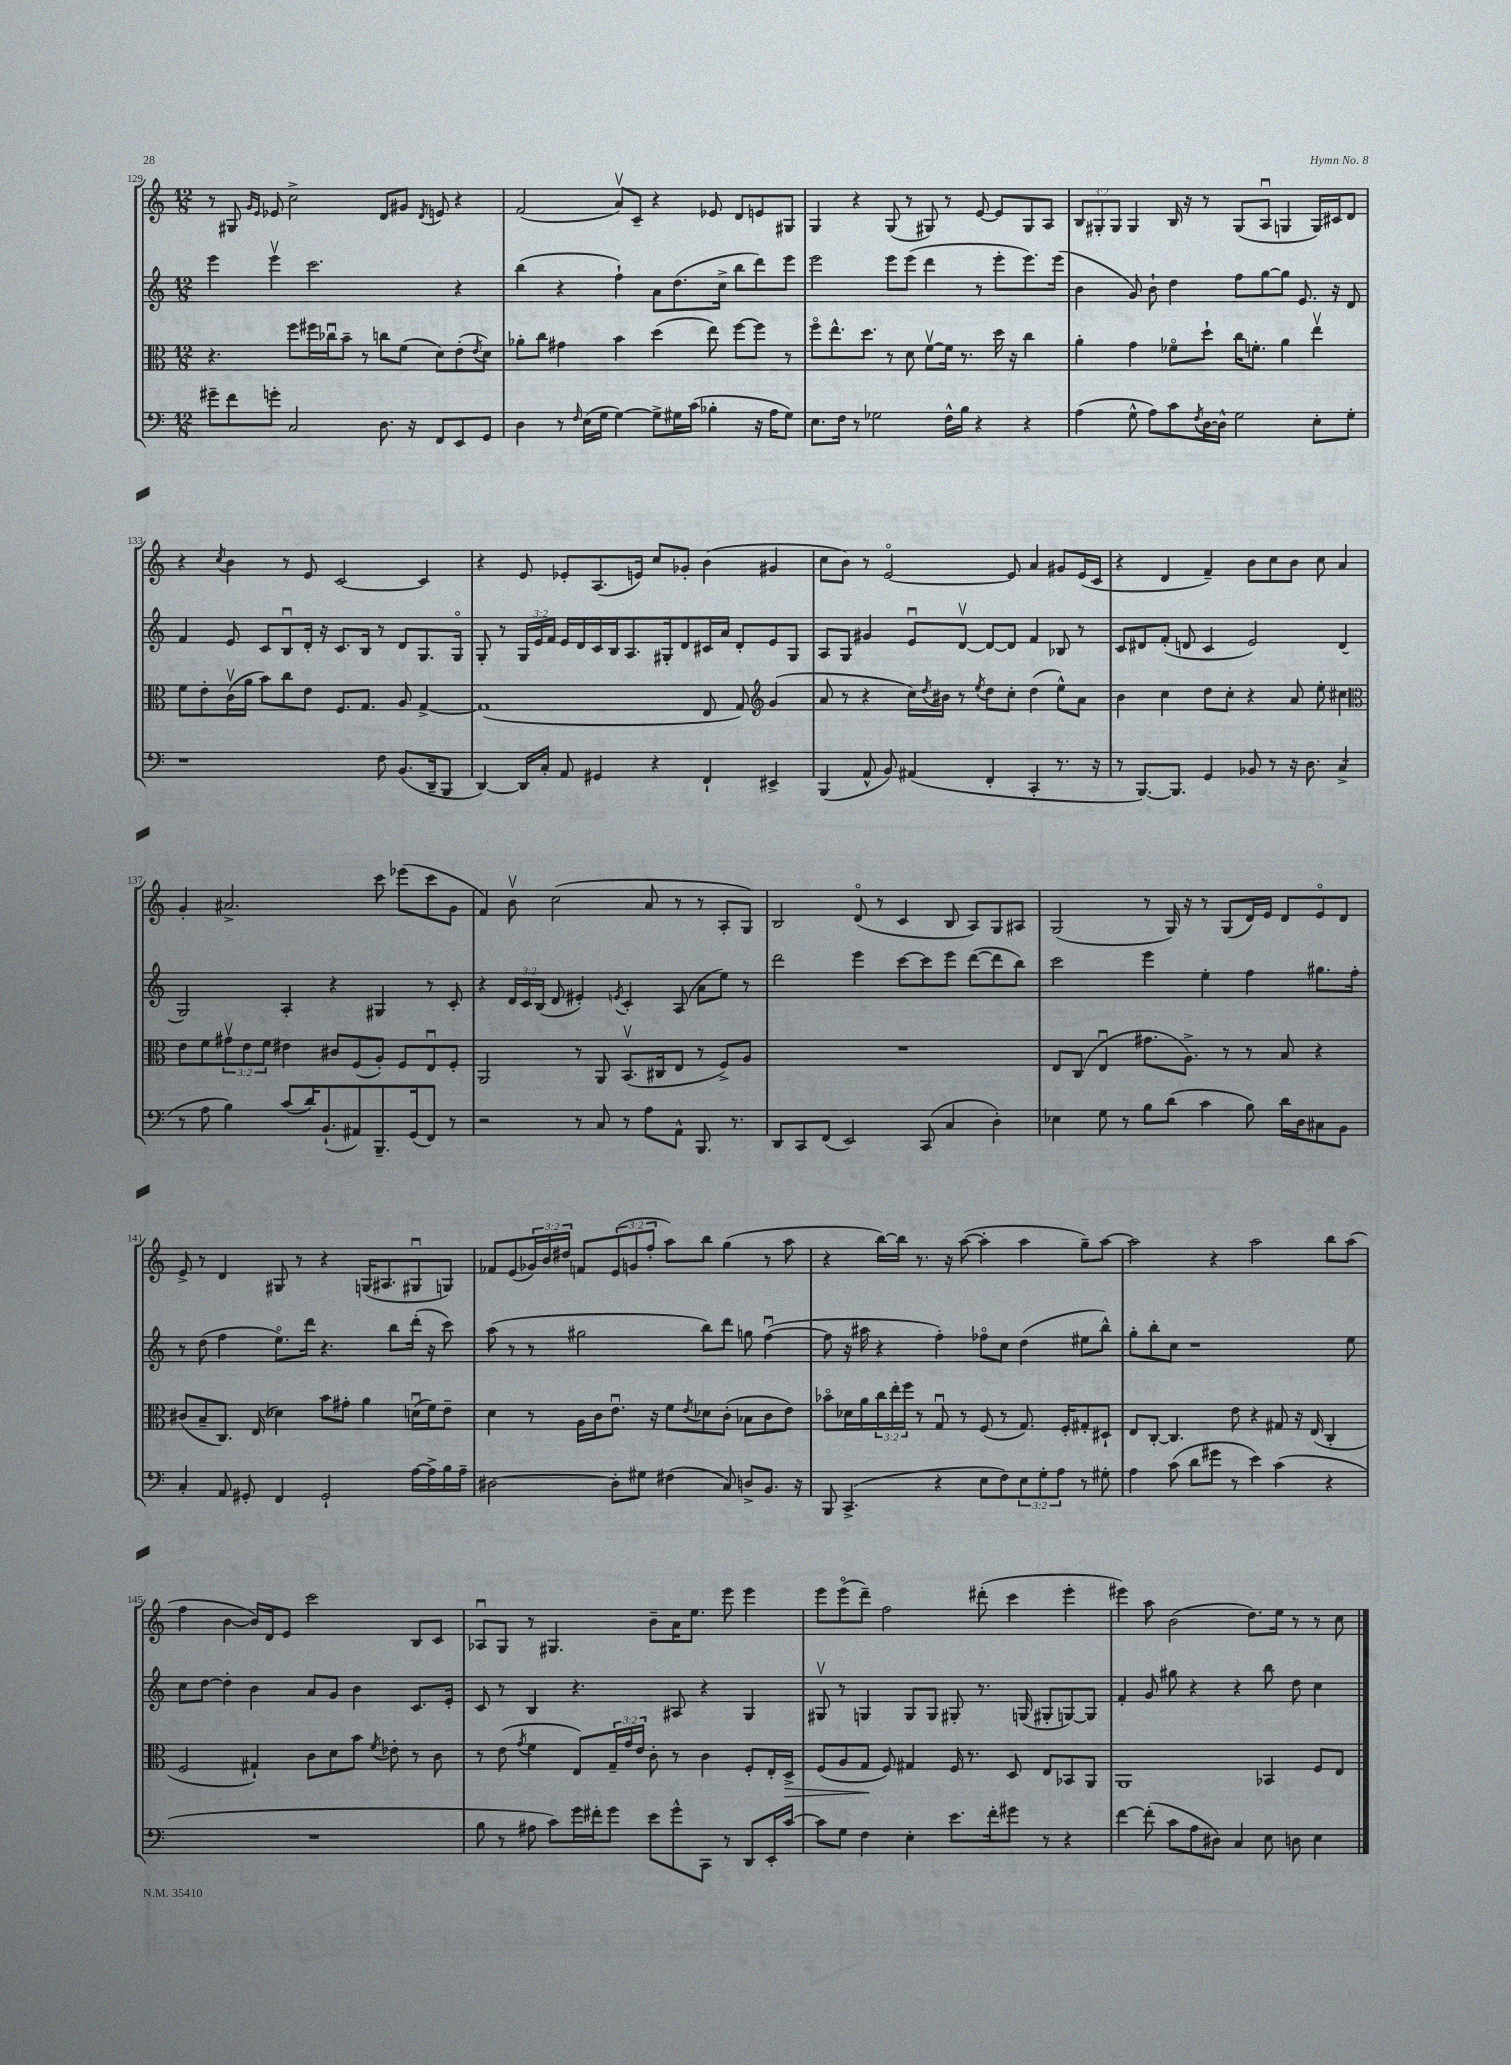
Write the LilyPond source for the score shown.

<<
\new StaffGroup <<
\new Staff = "s0" {
    \clef treble \key c \major \numericTimeSignature \time 12/8 \override Staff.TupletNumber.text = #tuplet-number::calc-fraction-text
    r8 gis8 \grace { g'16 e'16 } ees'8 c''2-> d'8 gis'8 \acciaccatura { d'8 } e'8 r4 |
    f'2( a'8\upbow) c'8-- r4 ees'8 d'8 e'8 gis8 |
    g4 r4 g8( r8 gis8) r8 e'8~ e'8 gis8 a8 |
    \tuplet 3/2 { b8 gis8-. gis8 } gis4 b16 r16 r8 gis8( a8\downbow g4 g16) cis'16 d'8 |
    r4 \acciaccatura { c''8 } b'4 r8 e'8 c'2~ c'4 |
    r4 e'8 ees'8-. a8.( e'16) c''8 ges'8-. b'4( gis'4 |
    c''8 b'8) r8 e'2~\flageolet e'8 a'4 gis'8 e'16( c'16 |
    r4 d'4 f'4--) b'8 c''8 b'8 c''8 a'4 |
    g'4-. ais'2.-> c'''8 ees'''8( c'''8 g'8 |
    f'4) b'8\upbow c''2( a'8 r8 r8 a8-. g8) |
    b2 d'8\flageolet( r8 c'4 b8 a8) g8 ais8 |
    g2( r8 g16) r16 r8 g8( d'16) e'16 d'8 e'8\flageolet d'8 |
    e'8-> r8 d'4 gis8 r8 r4 g16( ais8. gis8\downbow g8) |
    fes'8 e'8( \tuplet 3/2 { ges'16) b'16 dis''16 } f'8 \tuplet 3/2 { e'8( g'8 f''8-. } a''8) b''8 g''4( r8 a''8 |
    r4 b''16~) b''16 r8. r16 a''8~( a''4-. a''4 g''8--) a''8~ |
    a''2 r4 a''2 b''8 a''8( |
    f''4 b'4~ b'16) d'16 e'8 c'''2 b8 c'8 |
    aes8\downbow g8 r8 gis4. b'8-- a'16 e''8. e'''8 e'''4 |
    e'''8 e'''8\flageolet( d'''8--) f''2 dis'''8-.( c'''4 e'''4-. |
    eis'''4) a''8 b'2( d''8.) e''16 r8 r8 c''8 \bar "|." |
}
\new Staff = "s1" {
    \clef treble \key c \major \numericTimeSignature \time 12/8 \override Staff.TupletNumber.text = #tuplet-number::calc-fraction-text
    e'''4 e'''4\upbow c'''2. r4 |
    b''4( r4 f''4-!) a'8 d''8.( c''16-> b''8 d'''8) e'''8 |
    e'''2 e'''8 e'''8( d'''4 r8 e'''8-. e'''8.) e'''16( |
    b'4 g'8) b'8-! d''4 f''8 g''8~ g''8 e'8. r16 d'8 |
    f'4 e'8 c'8 b8\downbow d'16-. r16 c'8. b16 r8 d'8 g8. g16\flageolet |
    g8-. r8 \tuplet 3/2 { g16 e'16 f'16 } e'16 d'16 c'16 b16 a8. gis16-. d'8 cis'16 a'16 d'8-. e'8 gis8 |
    a8 g8 gis'4 e'8\downbow d'8~\upbow d'8~ d'8 f'4 bes8 r8 |
    c'8 dis'8 f'8-.( d'8 c'4 e'2) d'4( |
    g2) a4-. r4 gis4 r8 c'8-. |
    r4 \tuplet 3/2 { d'16 c'16 b16( } d'8 eis'4-.) \acciaccatura { e'8 } c'4-. a8( a'8 e''8) r8 |
    d'''2 e'''4 c'''8~ c'''8 e'''8 d'''8~( d'''8 b''8) |
    c'''2 e'''4 e''4-. f''4 gis''8. f''16-. |
    r8 d''8( f''4 e''8.\flageolet) d'''16 r4. b''8 d'''16-.( r16 c'''8) |
    a''8( r8 r8 gis''2 b''8) d'''8 g''8 f''4~\downbow( |
    f''8 r16 ais''16 r4 f''4-.) fes''8\flageolet c''8 d''4( eis''8 b''8-^) |
    g''8-. b''8-. c''8 r1 e''8 |
    c''8 d''8~ d''4-. b'4 a'8 g'8 b'4 c'8. e'16-. |
    c'8 r8 b4 r4. ais8 r4 g4 |
    gis8\upbow r8 g4 g8 g8 gis8-. r8. g16( gis8-. g8~) g8 |
    f'4-. g'8 gis''8 r4 r4 b''8 d''8 c''4 \bar "|." |
}
\new Staff = "s2" {
    \clef alto \key c \major \numericTimeSignature \time 12/8 \override Staff.TupletNumber.text = #tuplet-number::calc-fraction-text
    r4. f''8 fis''16 ces''16\downbow b'8-- r8 c''8 f'8( d'8) e'8-.( \acciaccatura { e'8 } d'8) |
    aes'8-. c''8 gis'4 b'4 d''4( e''8) f''8~ f''8 r8 |
    f''8\flageolet e''8.-^ d''8. r8 d'8 f'8~\upbow f'16 r8. d''16 r16 c''4 |
    a'4-. g'4 fes'8\flageolet d''8-! c''16 f'8.-. a'4 e''4\upbow |
    f'8 e'8-. c'16\upbow( a'16 b'8) c''8 e'8 f8. g8. a8 g4~-> |
    g1( e8 g8) \clef treble g'4( |
    a'8 r8 r4 c''16) \acciaccatura { d''8 } bis'16 r8 \acciaccatura { e''8 } d''8 c''8-. d''4( e''8-^) a'8 |
    b'4 c''4 d''8 c''8-. r4 a'8 e''8-. cis''4 |
    \clef alto e'8 f'8 \tuplet 3/2 { gis'8\upbow e'8 f'8 } eis'4 cis'8 f8( a8-.) f8 e8\downbow f8-. |
    a,2 r8 a,8 b,8.\upbow( cis16 e8 r8 f8->) a8 |
    R1. |
    e8 c8( e4\downbow gis'8. a8.->) r8 r8 b8 r4 |
    cis'8( b8-- c8.) e16( des'4) b'8 gis'8-. a'4 d'16\downbow( f'16) e'8-- |
    d'4 r8 a16 c'16 e'8.\downbow r16 f'8 \acciaccatura { e'8 } des'8 c'8-.( bes8 c'8 e'8) |
    bes'8\flageolet des'16 a'16 \tuplet 3/2 { c''16 e''16-. f''16 } r8 g8\downbow r8 f8( r8 g8.) f16-. gis8-. dis8-! |
    e8 c8~-. c4. e'8 r4 gis8 r16 e16( c4-. |
    f2 gis4-!) c'8 d'8 b'8 \acciaccatura { f'8 } ees'8-. r8 c'8 |
    r8 e'8( \acciaccatura { g'8 } f'4 e8) \tuplet 3/2 { g16-- g'16 e'16 } c'8-. r8 c'4 f8-. e16-. d16->\> |
    f8( a8 g8\! f8) gis4 f16 r8. d8 e8 bes,8 a,8 |
    a,1 bes,4 f8 e8 \bar "|." |
}
\new Staff = "s3" {
    \clef bass \key c \major \numericTimeSignature \time 12/8 \override Staff.TupletNumber.text = #tuplet-number::calc-fraction-text
    gis'8-- f'8 g'8-. c2 d8. r16 f,8 e,8 g,8 |
    d4 r8 \grace { f16 } e16( g16 g4~) g8-> gis16 c'16( bes4-. r16 a16 gis8) |
    e8. f16 r8 ges2 f16-^ b16 r4 r4 |
    a4( g8-^ a8) c'8 \acciaccatura { f8 } d16~ d16-^ g2 e8-. g8-. |
    r1 f8 b,8.( d,16-- b,,8 |
    d,4~) d,16 c16-. a,8 gis,4 r4 f,4-! eis,4-> |
    b,,4( a,8-^ b,8) ais,4( f,4-. c,4-. r8. r16 |
    r8 b,,8.~) b,,8. g,4 bes,8 r8 r16 d8. c4->( |
    r8 a8 b4) c'8( d'16) b,8.-!( ais,8) b,,8.-- g,16( f,8) r8 |
    r2 r8 c8 r8 a8 a,8-^ b,,8. r8. |
    d,8 c,8 f,8( e,2) c,8( c4 d4-.) |
    ees4 g8 r8 b8 d'8( c'4 b8) d'16 d16 cis8 b,8 |
    c4-. a,8 gis,8-. f,4 gis,2-! a16~ a16-> b16 a16-- |
    dis2~ dis8-. gis8 fis4( c8) d8-> b,8. r16 |
    b,,8 c,4.->( r4 e8 f8) \tuplet 3/2 { e8 g8-. a8 } r8 gis8-. |
    a4 c'8( d'8 gis'8 r8 e'4) c'4( r4 |
    R1. |
    b8 r8 ais8 c'8) g'16 fis'16-. g'8 e'8 g'8-^ c,8 r8 d,8 e,16-. c'16~ |
    c'8 g8 f4 e4-. e'8. f'16-. gis'8 r8 r4 |
    f'4~ f'8-.( c'8 a8 dis8) c4 e8 d8 e4 \bar "|." |
}
>>
>>
\layout { \context { \Score currentBarNumber = #129 } }
